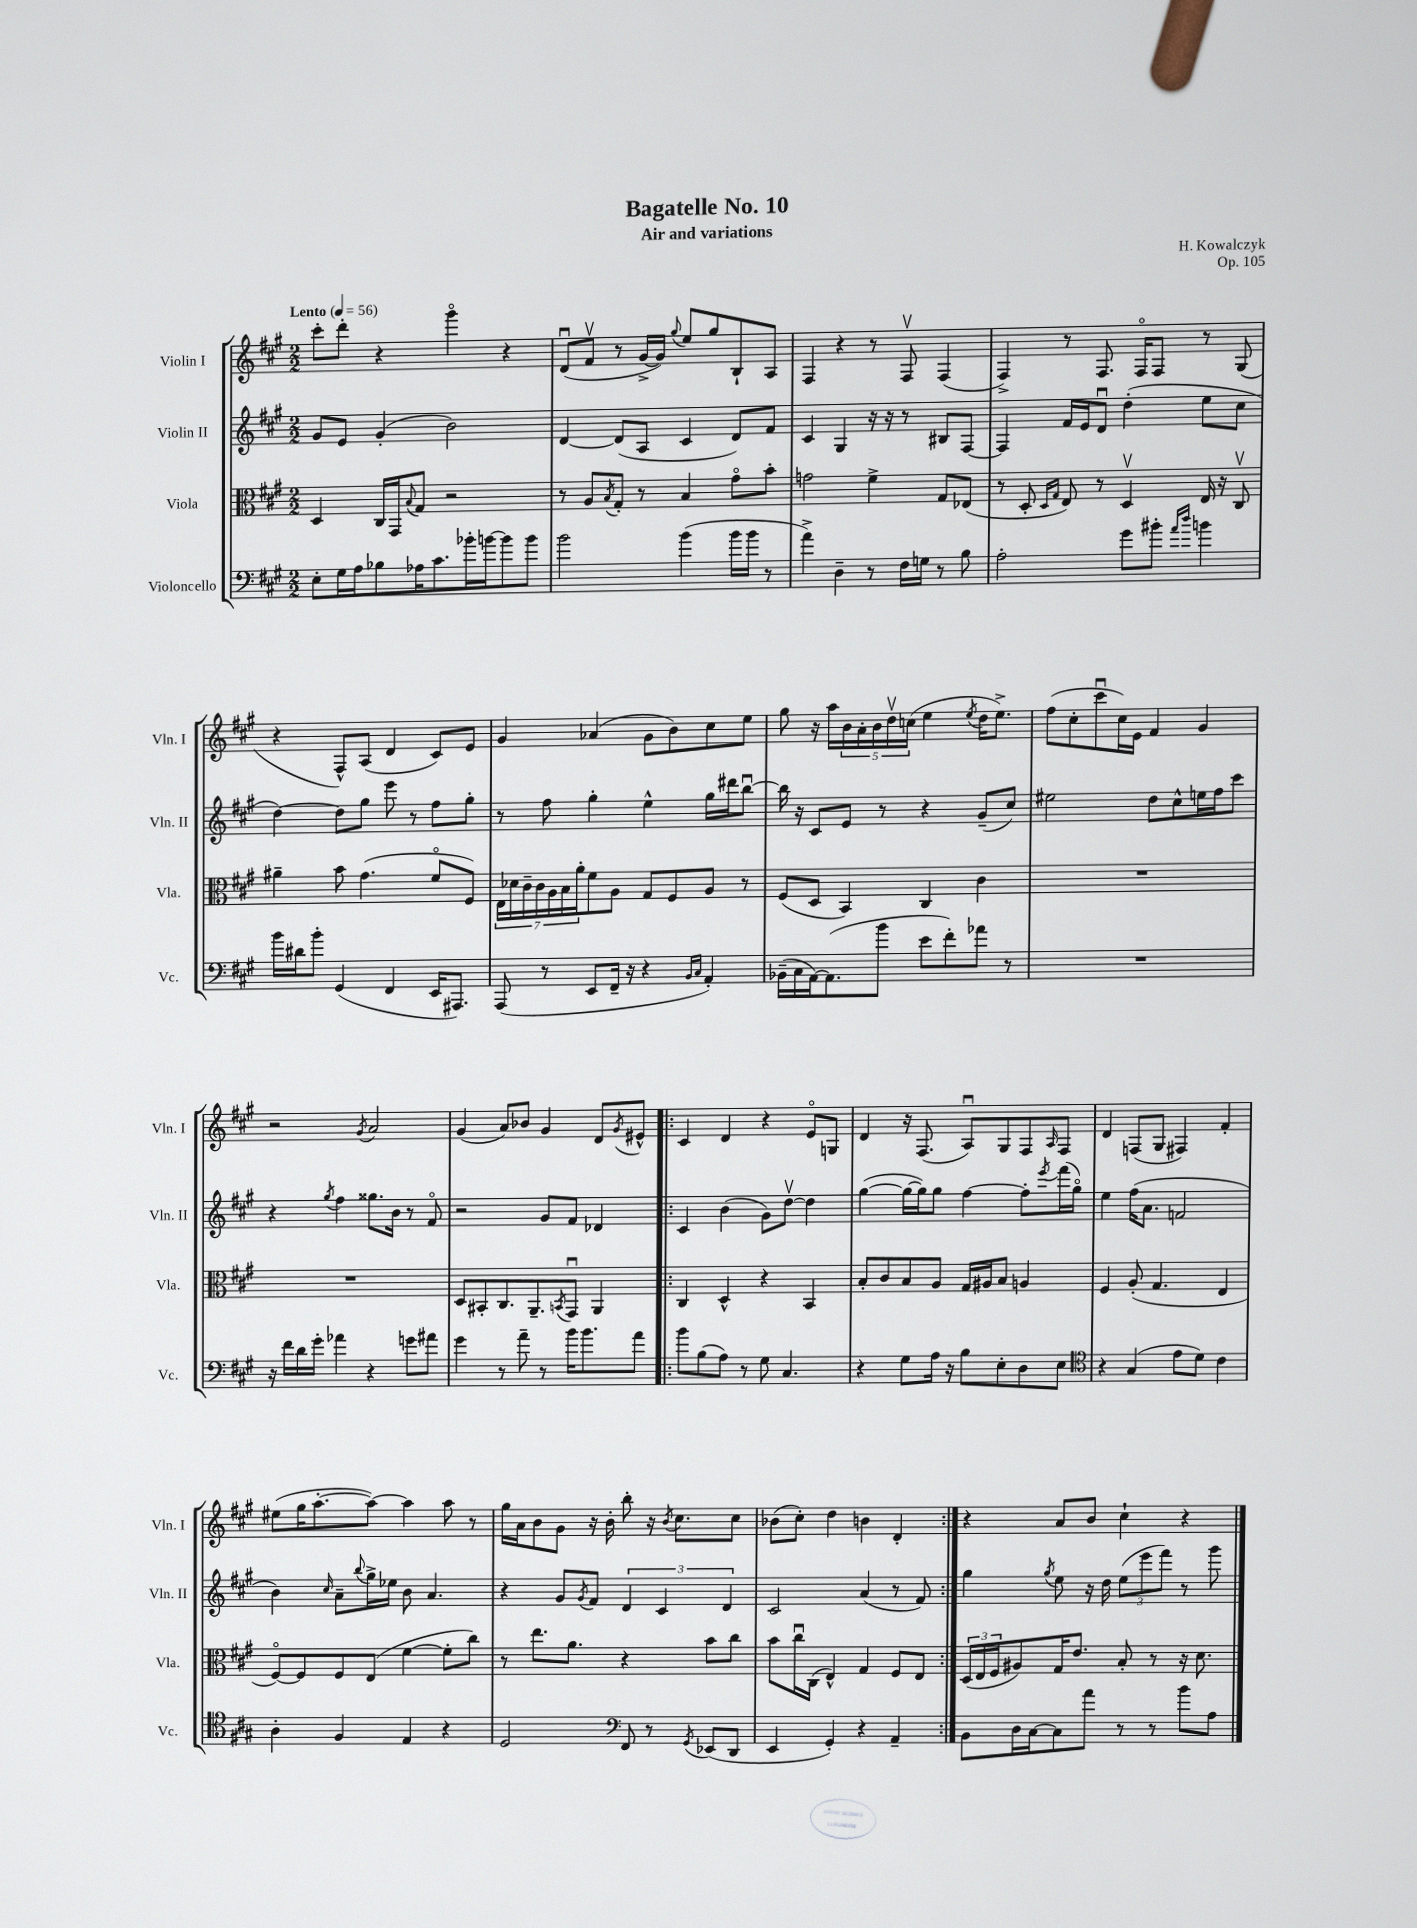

**kern	**kern	**kern	**kern
*staff4	*staff3	*staff2	*staff1
*clefF4	*clefC3	*clefG2	*clefG2
*k[f#c#g#]	*k[f#c#g#]	*k[f#c#g#]	*k[f#c#g#]
*M2/2	*M2/2	*M2/2	*M2/2
*MM56	*MM56	*MM56	*MM56
8E'	4D	8g#	8ccc#'
16G#	.	8e	8ddd'
16A	.	.	.
8B-	16C#	(4g#'	4r
.	16GG#	.	.
.	8qqB	.	.
16A-	8G#	.	.
8.c#	.	.	.
.	2r	2b)	4ggg#o
16b-'	.	.	.
[16b	.	.	.
8b]	.	.	4r
8b	.	.	.
=	=	=	=
2b	8r	[4d	(8du
.	8A	.	8f#v
.	8qB	.	.
.	8G#'	(8d]	8r
.	8r	8A	[16g#^
.	.	.	16g#])
.	.	.	8qqgg#
(4b	4B	4c#	8ee
.	.	.	8gg#
16b	8g#o	8d)	8B`
16b	.	.	.
8r	8b'	8f#	8A
=	=	=	=
4a^)	2g	4c#	4F#
4D~	.	4G#	4r
8r	4f#^	16r	8r
.	.	16r	.
16F#	.	8r	8F#v
16G	.	.	.
8r	8G#	8B#	(4F#
8B	(8E-	[8F#	.
=	=	=	=
2A'	8r	4F#]	4F#^)
.	8D'	.	.
.	16qqD	.	.
.	16qqG#	.	.
.	8E)	16f#	8r
.	.	16e	.
.	8r	8du	8.F#
8g#	4Dv	(4dd'	.
.	.	.	16F#o
8b#'	.	.	8F#
16qqa	.	.	.
16qqdd	.	.	.
4b	16E	8ee	8r
.	16r	.	.
.	8C#v	8cc#	(8G#
=	=	=	=
16b	4a#~	[4dd)	4r
16d#	.	.	.
8b'	.	.	.
(4GG#	8b	8dd]	8F#^^)
.	(4.g#	8gg#	(8A
4FF#	.	8eee	4d
.	.	8r	.
16EE	8f#o	8ff#	8c#)
8.AAA#)	.	.	.
.	8F#)	8gg#'	8e
=	=	=	=
(8AAA	28E	8r	4g#
.	28d-	.	.
.	28c#~	.	.
.	28c#	.	.
8r	.	8ff#	.
.	28A	.	.
.	28B	.	.
.	28a'	.	.
8EE	8f#	4gg#'	(4a-
16FF#~	8A	.	.
16r	.	.	.
4r	8G#	4ee^^	8g#
.	8F#	.	8b)
16qqBB	.	.	.
16qqC#	.	.	.
4AA')	8A	16gg#	8cc#
.	.	16ddd#	.
.	8r	[8bbu	8ee
=	=	=	=
(16BB-~	(8F#	16bb]	8gg#
16C#	.	16r	.
[16AA)	8D	8c#	16r
(8.AA]	.	.	16aa
.	4BB)	8e	20b
.	.	.	20a'
.	.	.	20b
8b	.	8r	.
.	.	.	20ddv
.	.	.	(20cc
8e	4C#	4r	4ee
8f#')	.	.	.
.	.	.	8qee
8a-	4c#	(8g#~	16dd
.	.	.	8.ee^)
8r	.	8cc#)	.
=	=	=	=
1r	1r	2ee#	(8ff#
.	.	.	8cc#'
.	.	.	8ccc#u
.	.	.	16cc#)
.	.	.	16e
.	.	8dd	4f#
.	.	8cc#^^	.
.	.	16ee	4g#
.	.	16ff#	.
.	.	8ccc#	.
=	=	=	=
16r	1r	4r	2r
16f#	.	.	.
16d	.	.	.
16g#'	.	.	.
.	.	8qgg#	.
4a-	.	4ff#	.
.	.	.	8qg#
4r	.	8.gg##	2a
.	.	16b	.
8g	.	8r	.
8a#	.	8f#o	.
=	=	=	=
4g#	8D	2r	(4g#
.	8BB#'	.	.
8r	8.C#	.	8a)
8a~	.	.	8b-
.	8.AA~	.	.
8r	.	8g#	4g#
.	8qBB	.	.
16b	8GG#u	8f#	.
8.b	.	.	.
.	4AA	4d-	8d
.	.	.	8qg#
8a	.	.	8e#^^
=!|:	=!|:	=!|:	=!|:
8b	4C#	4c#	4c#
(8B	.	.	.
8A)	4D^^	(4b	4d
8r	.	.	.
8G#	4r	8g#)	4r
4.C#	.	[8ddv	.
.	4BB	4dd]	8eo
.	.	.	8G
=	=	=	=
4r	8B'	([4gg#	4d
.	8c#	.	.
8G#	8B	16gg#_	16r
.	.	16gg#])	(8.F#
16A	8A	8gg#	.
16r	.	.	.
8B	16G#	[4ff#	8Au)
.	16A#	.	.
8E'	8B	.	8G#
8D	4A	8ff#']	8F#
.	.	8qeee	16qqA
8E	.	(16fff#	8F#
.	.	16gg#o)	.
=	=	=	=
*clefC4	*	*	*
4r	4F#	4ee	4d
(4G#	(8A'	(16ff#	(8F
.	.	8.a	.
.	4.G#	.	8G#
8e	.	2f	4F#)
8d)	.	.	.
4c#	4E	.	4f#'
=	=	=	=
4A'	[8F#o)	4b)	(8ee#
.	8F#]	.	16gg#
.	.	.	[8.aa'
.	.	16qqcc#	.
4F#	8F#	8a~	.
.	.	8qqbb	.
.	(8E	16gg#^	8aa_)
.	.	16ee-	.
4E	[4f#	8b	4aa]
.	.	4.a	.
4r	8f#']	.	8aa
.	8cc#)	.	8r
=	=	=	=
2D	8r	4r	16gg#
.	.	.	16a
.	8.ee	.	8b
.	.	8g#	8g#
.	8.a	.	.
.	.	8qg#	.
.	.	8f#	16r
.	.	.	16b'
*clefF4	*	*	*
8FF#	4r	6d	8bb'
8r	.	.	16r
.	.	6c#	.
.	.	.	8qb
.	.	.	8.cc#
8qGG#	.	.	.
(8EE-	8b	.	.
.	.	6d	.
8DD	8cc#	.	8cc#
=	=	=	=
4EE	8b	2c#	(8b-
.	16cc#u	.	8cc#')
.	(16C#	.	.
4GG#')	4E^^)	.	4dd
4r	4G#	(4a	4b
4AA~	8F#	8r	4d'
.	8E	8f#)	.
=:|!	=:|!	=:|!	=:|!
8BB	(24D	4gg#	4r
.	24E	.	.
.	24F#	.	.
16D	8A#)	.	.
[16C#	.	.	.
.	.	8qgg#	.
8C#]	16G#	8ee	8a
.	8.e	.	.
8a	.	16r	8b
.	.	16dd	.
8r	8B'	(12ee	4cc#`
.	.	12eee	.
8r	8r	.	.
.	.	12fff#)	.
8b	16r	8r	4r
.	8.d	.	.
8A	.	8ggg#	.
==	==	==	==
*-	*-	*-	*-
